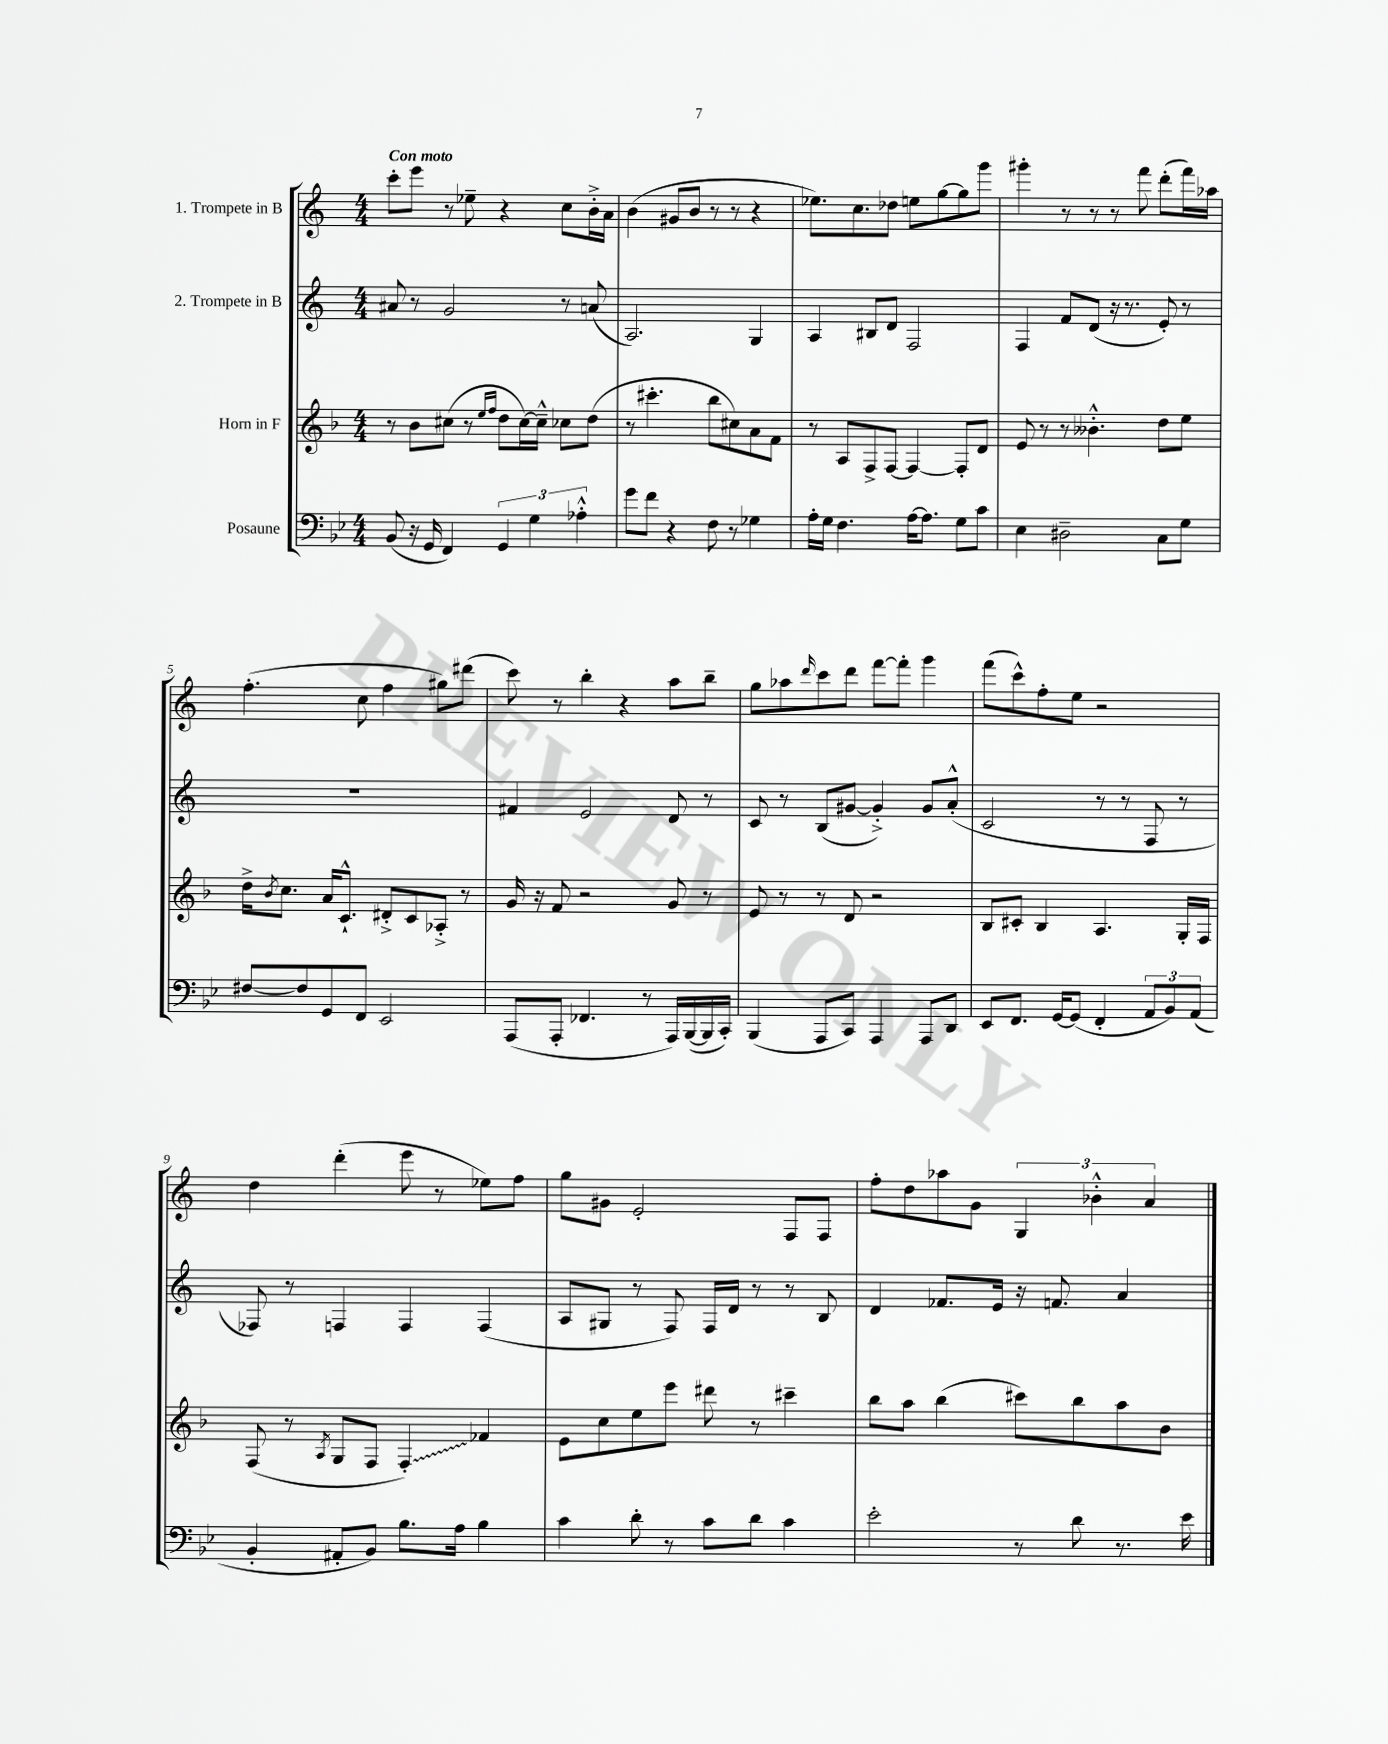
<<
\new StaffGroup <<
\new Staff = "s0" \with { instrumentName = "1. Trompete in B" } {
    \clef treble \key c \major \numericTimeSignature \time 4/4 \tempo "Con moto"
    c'''8-. e'''8 r8 ees''8-- r4 c''8 b'16-.-> a'16 |
    b'4( gis'8 b'8 r8 r8 r4 |
    ees''8.) c''8. des''8 e''8 g''8~ g''8 g'''8 |
    gis'''4-. r8 r8 r8 f'''8 d'''8-.( f'''16) aes''16 |
    f''4.-.( c''8 f''4 gis''8) dis'''8( |
    c'''8) r8 b''4-. r4 a''8 b''8-- |
    g''8 aes''8 \grace { d'''16 } c'''8 d'''8 f'''8~ f'''8-. g'''4 |
    f'''8( c'''8-^) f''8-. e''8 r2 |
    d''4 d'''4-.( e'''8 r8 ees''8) f''8 |
    g''8 gis'8 e'2-. f8 f8 |
    f''8-. d''8 aes''8 g'8 \tuplet 3/2 { g4 bes'4-.-^ a'4 } \bar "|." |
}
\new Staff = "s1" \with { instrumentName = "2. Trompete in B" } {
    \clef treble \key c \major \numericTimeSignature \time 4/4
    ais'8 r8 g'2 r8 a'8( |
    a2.) g4 |
    a4 bis8 d'8 f2 |
    f4 f'8 d'8( r16 r8. e'8-.) r8 |
    R1 |
    fis'4 e'2 d'8 r8 |
    c'8 r8 b8( gis'8~ gis'4-.->) gis'8 a'8-.-^( |
    c'2 r8 r8 f8 r8 |
    fes8) r8 f4 f4 f4( |
    a8 gis8 r8 f8) f16 d'16 r8 r8 b8 |
    d'4 fes'8. e'16 r16 f'8. a'4 \bar "|." |
}
\new Staff = "s2" \with { instrumentName = "Horn in F" } {
    \clef treble \key f \major \numericTimeSignature \time 4/4
    r8 bes'8 cis''8( r8 \grace { e''16 f''16 } d''8 cis''16~) cis''16---^ ces''8 d''8( |
    r8 cis'''4.-. bes''8 cis''8) a'8 f'8 |
    r8 a8 f8-> f8~ f4~ f8-. d'8 |
    e'8 r8 r8 beses'4.-.-^ d''8 e''8 |
    d''16-> \acciaccatura { bes'8 } c''8. a'16 c'8.-!-^ dis'8-.-> c'8 aes8-.-> r8 |
    g'16 r16 f'8 r2 g'8 r8 |
    e'8 r8 r8 d'8 r2 |
    bes8 cis'8-. bes4 a4. g16-. f16 |
    f8( r8 \acciaccatura { a8 } g8 f8 \once \override Glissando.style = #'zigzag f4-.\glissando) fes'4 |
    e'8 c''8 e''8 e'''8 dis'''8 r8 cis'''4-- |
    bes''8 a''8 bes''4( cis'''8) bes''8 a''8 bes'8 \bar "|." |
}
\new Staff = "s3" \with { instrumentName = "Posaune" } {
    \clef bass \key bes \major \numericTimeSignature \time 4/4
    bes,8( r16 g,16 f,4) \tuplet 3/2 { g,4 g4 aes4-.-^ } |
    g'8 f'8 r4 f8 r8 ges4 |
    a16-. g16 f4. a16~ a8. g8 c'8 |
    ees4 dis2-- c8 g8 |
    fis8~ fis8 g,8 f,8 ees,2 |
    a,,8( a,,8-. fes,4. r8 a,,16) bes,,16~( bes,,16 c,16-.) |
    bes,,4( a,,8 c,8) a,,4 a,,8 d,8 |
    ees,8 f,8. g,16~ g,8( f,4-. \tuplet 3/2 { a,8 bes,8) a,8( } |
    bes,4-. ais,8-. bes,8) bes8. a16 bes4 |
    c'4 d'8-. r8 c'8 d'8 c'4 |
    ees'2-. r8 d'8 r8. ees'16 \bar "|." |
}
>>
>>
